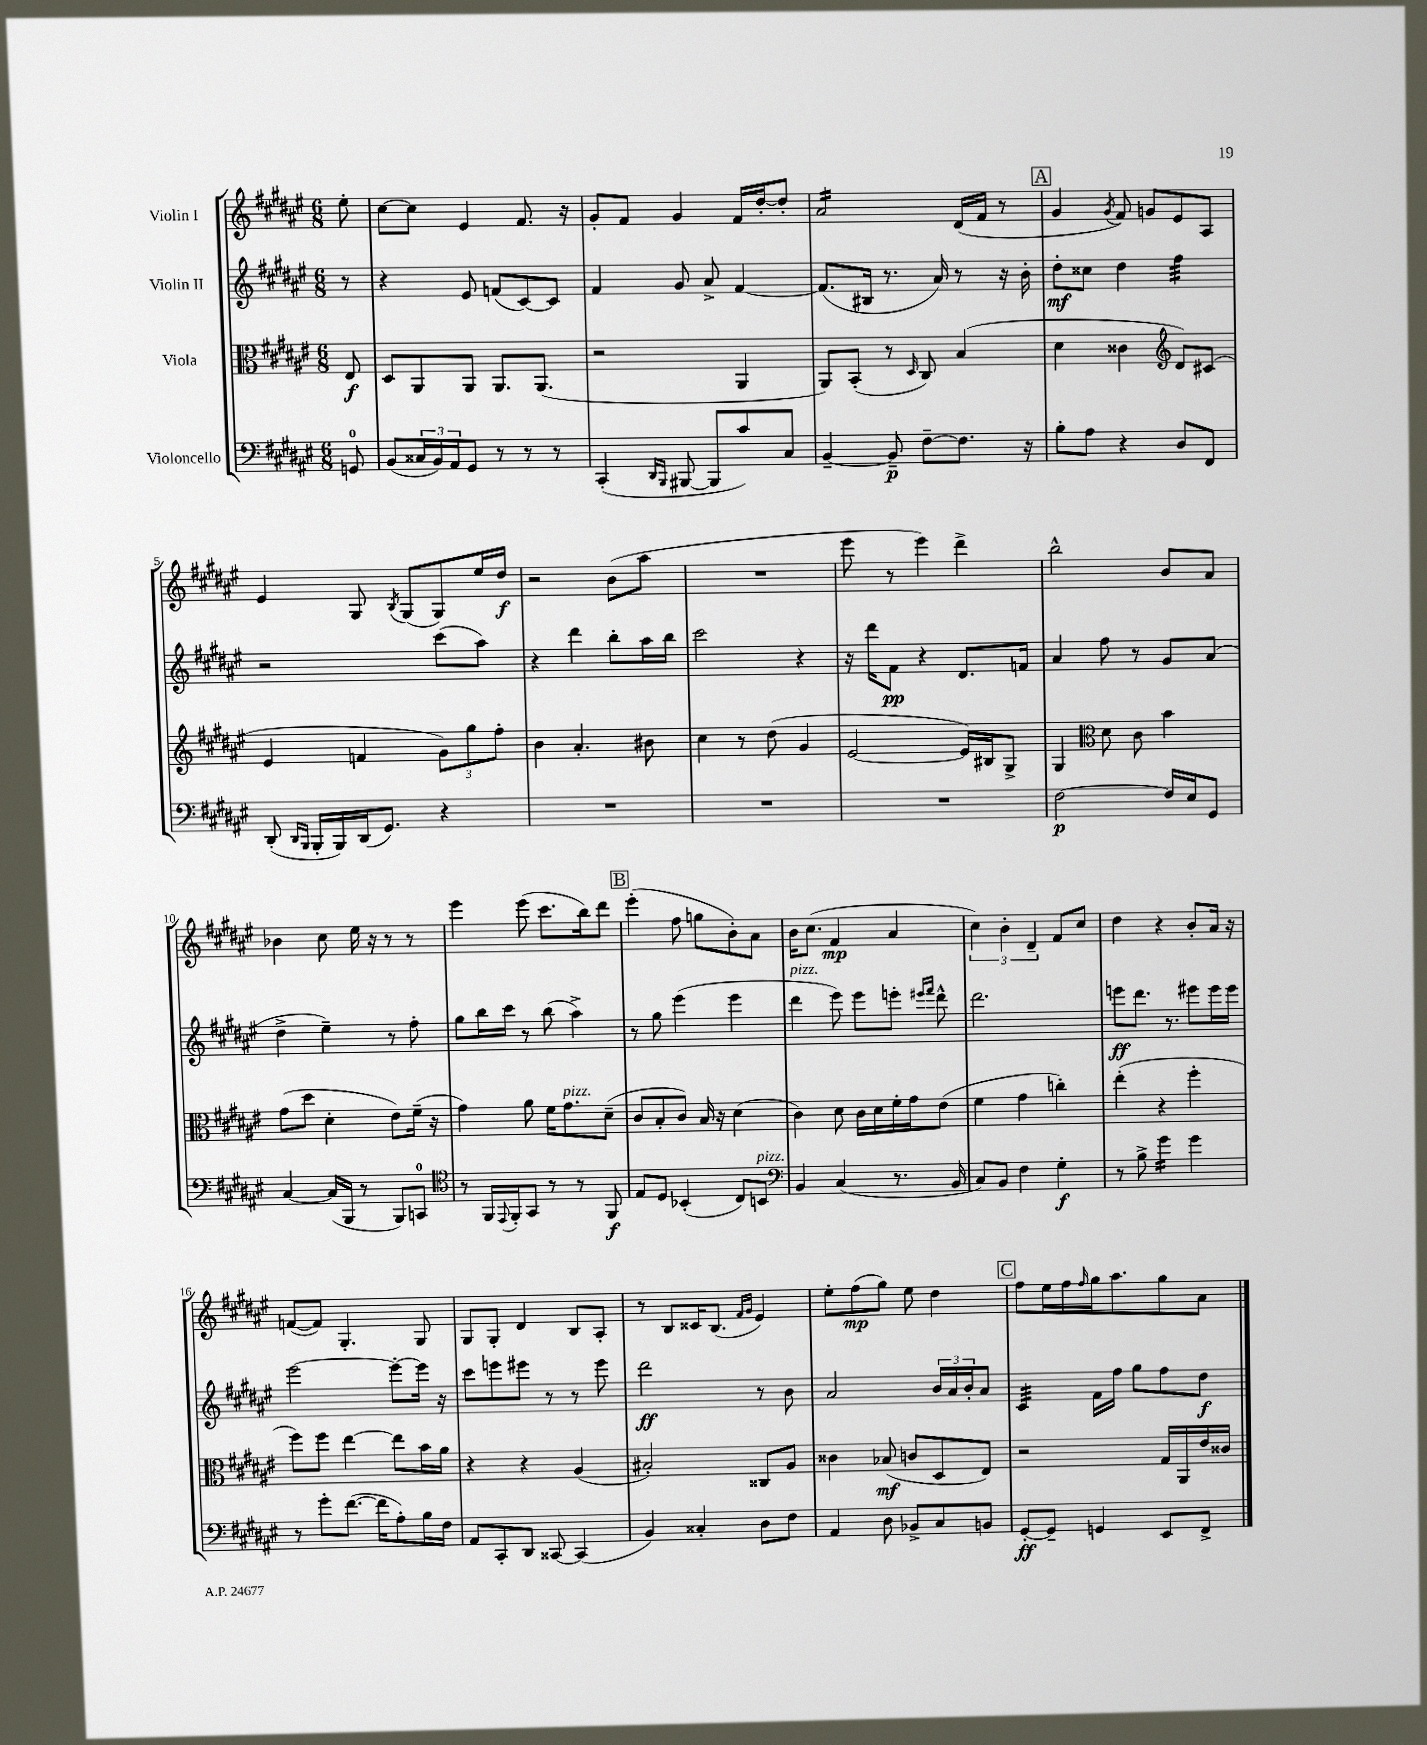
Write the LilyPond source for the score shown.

<<
\new StaffGroup <<
\new Staff = "s0" \with { instrumentName = "Violin I" } {
    \clef treble \key fis \major \numericTimeSignature \time 6/8 \partial 8
    eis''8-. |
    cis''8~ cis''8 eis'4 fis'8. r16 |
    gis'8-. fis'8 gis'4 fis'16 dis''16~-. dis''8-. |
    ais'2:16 dis'16( fis'16 r8 |
    \mark \markup { \box "A" } gis'4 \acciaccatura { gis'8 } fis'8) g'8 eis'8 ais8 |
    eis'4 gis8 \acciaccatura { b8 } gis8( gis8) eis''16 dis''16\f |
    r2 b'8( ais''8 |
    R2. |
    eis'''8 r8 eis'''4) dis'''4-> |
    b''2-^ b'8 ais'8 |
    bes'4 cis''8 eis''16 r16 r8 r8 |
    eis'''4 eis'''8( cis'''8. b''16) dis'''8 |
    \mark \markup { \box "B" } eis'''4-.( fis''8 g''8 b'8-.) ais'8 |
    b'16 cis''8.( fis'4\mp ais'4 |
    \tuplet 3/2 { cis''4) b'4-. dis'4-- } fis'8 cis''8 |
    dis''4 r4 b'8-. ais'16 r16 |
    f'8~( f'8) gis4.-. gis8 |
    gis8 gis8-. dis'4 b8 ais8-. |
    r8 b8 cisis'16 b8.( \grace { fis'16 gis'16 } eis'4) |
    eis''8-. fis''8\mp( gis''8) eis''8 dis''4 |
    \mark \markup { \box "C" } fis''8 eis''16 fis''16 \grace { fis''16 } gis''16 ais''8. gis''8 ais'8 \bar "|." |
}
\new Staff = "s1" \with { instrumentName = "Violin II" } {
    \clef treble \key fis \major \numericTimeSignature \time 6/8 \partial 8
    r8 |
    r4 eis'8 f'8( cis'8~) cis'8 |
    fis'4 gis'8 ais'8-> fis'4~ |
    fis'8.( bis16 r8. ais'16) r8 r16 b'16-. |
    \mark \markup { \box "A" } dis''8-.\mf cisis''8 dis''4 fis''4:32 |
    r2 cis'''8( ais''8) |
    r4 dis'''4 b''8-. ais''16 b''16 |
    cis'''2 r4 |
    r16 dis'''16 fis'8\pp r4 dis'8. f'16 |
    ais'4 fis''8 r8 gis'8 ais'8( |
    dis''4-> eis''4--) r8 fis''8-. |
    gis''8 b''16 cis'''16 r8 b''8( ais''4->) |
    \mark \markup { \box "B" } r8 gis''8 eis'''4( eis'''4 |
    dis'''4^\markup { \italic "pizz." } eis'''8) eis'''8 e'''8-. \grace { eis'''16 fis'''16 } dis'''8-^ |
    dis'''2. |
    e'''8\ff dis'''8. r8. eis'''8 eis'''16 eis'''16 |
    eis'''2~ eis'''8~-. eis'''16 r16 |
    cis'''8 e'''8 eis'''8 r8 r8 eis'''8 |
    dis'''2\ff r8 b'8 |
    ais'2 \tuplet 3/2 { b'16 ais'16 b'16-. } ais'8 |
    \mark \markup { \box "C" } cis'4:32 fis'16 fis''16 gis''8 fis''8 dis''8\f \bar "|." |
}
\new Staff = "s2" \with { instrumentName = "Viola" } {
    \clef alto \key fis \major \numericTimeSignature \time 6/8 \partial 8
    eis8\f |
    dis8 ais,8 ais,8 ais,8. ais,8.( |
    r2 ais,4 |
    ais,8) b,8-.( r8 \grace { dis16 } cis8) b4( |
    \mark \markup { \box "A" } dis'4 cisis'4 \clef treble dis'8) cis'8( |
    eis'4 f'4 \tuplet 3/2 { gis'8) gis''8 fis''8-. } |
    b'4 ais'4.-. bis'8 |
    cis''4 r8 dis''8( gis'4 |
    eis'2~ eis'16) bis16 gis8-> |
    gis4 \clef alto dis'8 cis'8 b'4 |
    gis'8( dis''8 dis'4-. eis'8) fis'16--( r16 |
    gis'4) ais'8 fis'16 gis'8.^\markup { \italic "pizz." } dis'8--( |
    \mark \markup { \box "B" } cis'8 b8-. cis'8) b16 r16 dis'4( |
    cis'4) dis'8 cis'16 dis'16 fis'16-. gis'16 eis'8( |
    fis'4 gis'4 c''4-.) |
    eis''4-.( r4 fis''4-. |
    fis''8) fis''8 eis''4~ eis''8 b'16 ais'16 |
    r4 r4 ais4( |
    bis2-.) cisis8 ais8 |
    cisis'4 bes8\mf( c'8 dis8 eis8) |
    \mark \markup { \box "C" } r2 gis16 ais,16 eis'16 cisis'16 \bar "|." |
}
\new Staff = "s3" \with { instrumentName = "Violoncello" } {
    \clef bass \key fis \major \numericTimeSignature \time 6/8 \partial 8
    g,8-0 |
    b,8( \tuplet 3/2 { cisis16 b,16) ais,16 } gis,8 r8 r8 r8 |
    cis,4-.( \grace { dis,16 b,,16 } bis,,8~ bis,,8 cis'8) cis8 |
    b,4~-- b,8--\p fis8~-- fis8. r16 |
    \mark \markup { \box "A" } b8-. ais8 r4 dis8 fis,8 |
    dis,8-.( \grace { dis,16 b,,16 } b,,16-. b,,16) dis,16( gis,8.) r4 |
    R2. |
    R2. |
    R2. |
    fis2~\p fis16 eis16 gis,8 |
    cis4~ cis16( b,,16 r8 b,,8) c,8-0 |
    \clef tenor r8 fis,16 \appoggiatura { eis,8 } fis,16-. gis,8 r8 r8 fis,8\f |
    \mark \markup { \box "B" } eis8 dis8 bes,4-.( cis8) b,8^\markup { \italic "pizz." } |
    \clef bass b,4 cis4( r8. b,16 |
    cis8) b,8 fis4 gis4-.\f |
    r8 b8-> gis'4:16 gis'4 |
    r8 gis'8-. fis'8.~( fis'16 ais8-.) b16 fis16 |
    ais,8 cis,8-. dis,8 cisis,8~ cisis,4( |
    b,4) cisis4-. dis8 fis8 |
    ais,4 dis8 bes,8-> cis8 b,8 |
    \mark \markup { \box "C" } gis,8~-.\ff gis,8-- g,4 eis,8 fis,8-> \bar "|." |
}
>>
>>
